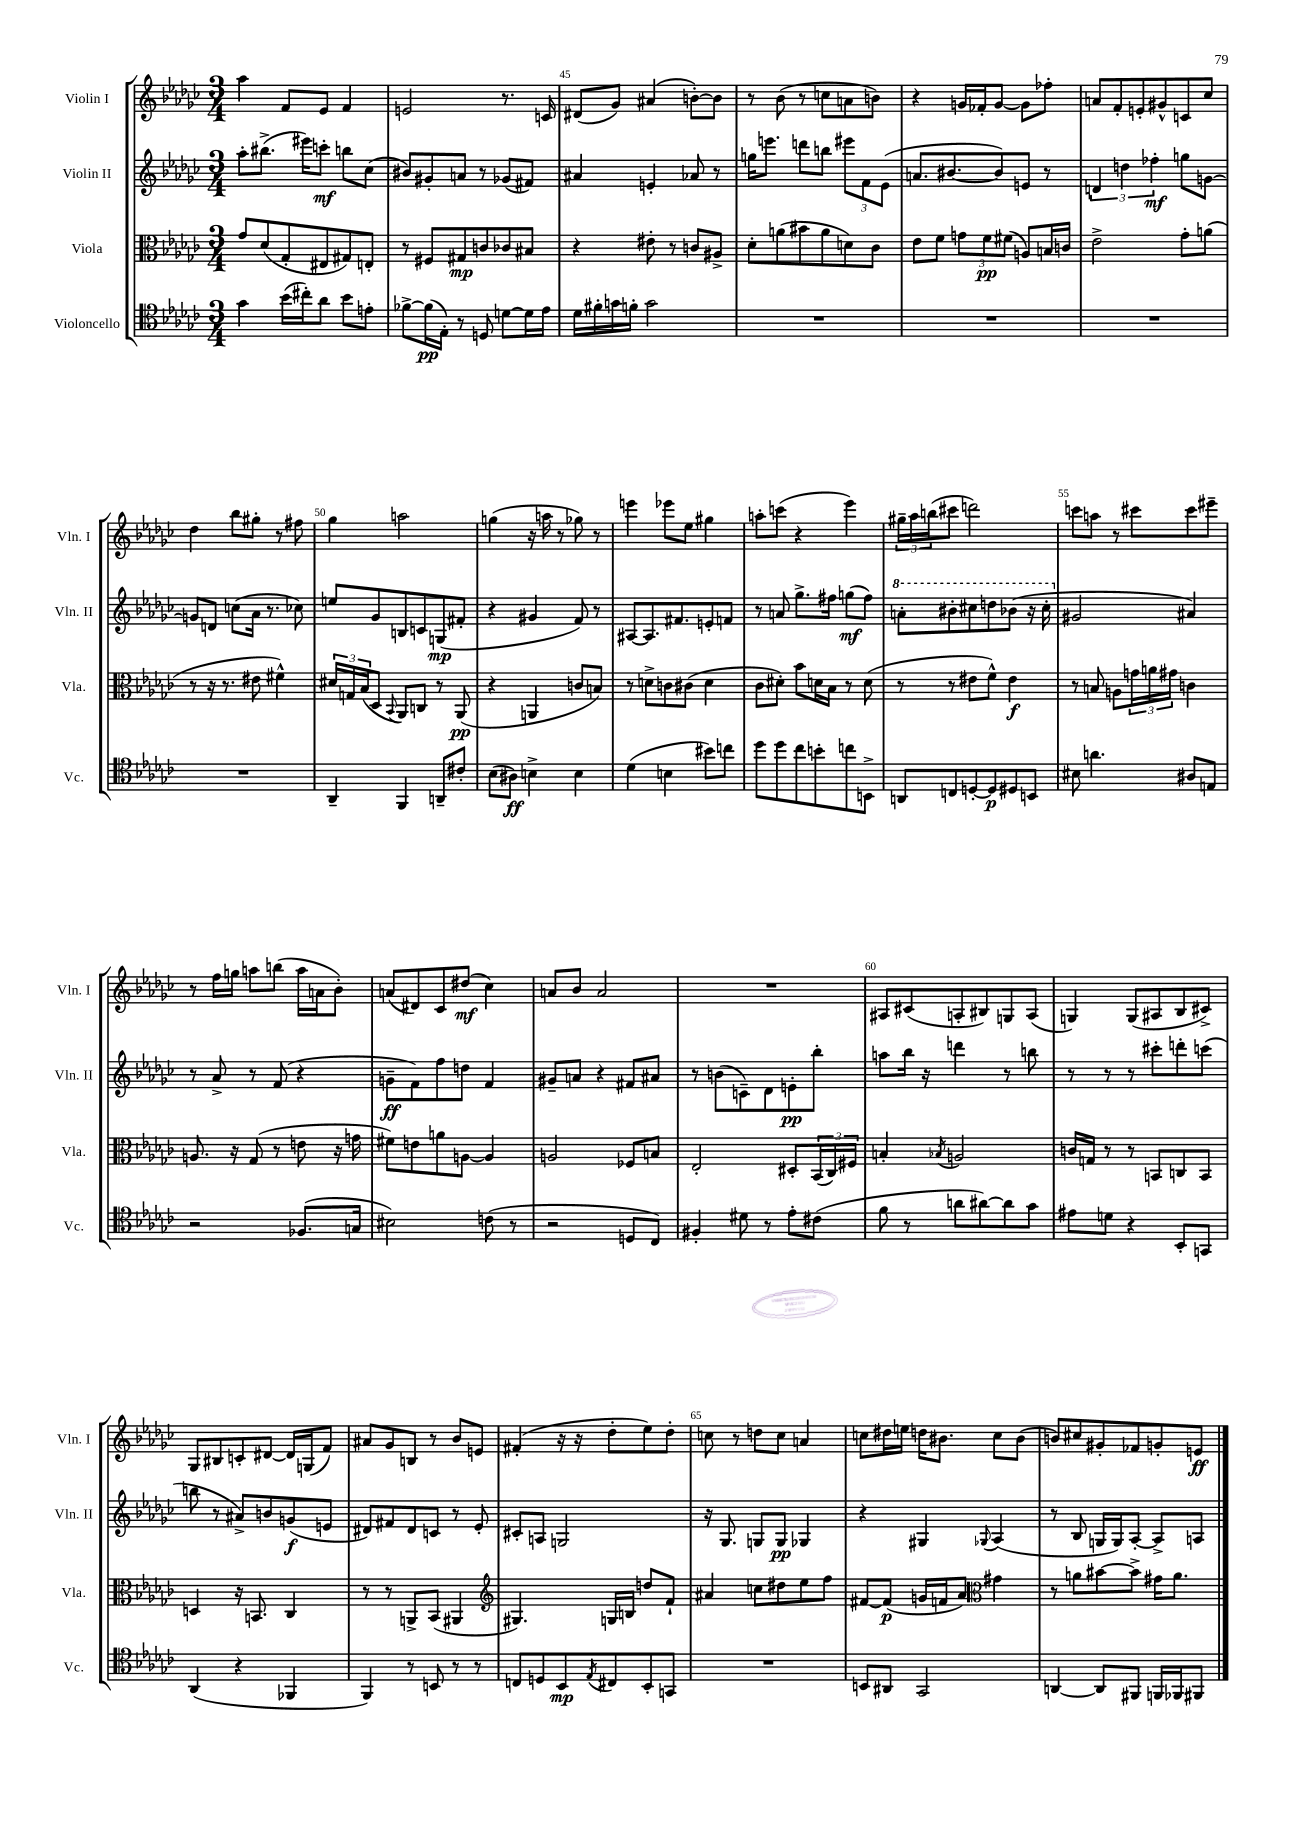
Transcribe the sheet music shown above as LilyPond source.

<<
\new StaffGroup <<
\new Staff = "s0" \with { instrumentName = "Violin I" shortInstrumentName = "Vln. I" } {
    \clef treble \key ges \major \numericTimeSignature \time 3/4
    aes''4 f'8 ees'8 f'4 |
    e'2 r8. c'16 |
    dis'8( ges'8) ais'4( b'8~-.) b'8 |
    r8 bes'8( r8 c''8 a'8 b'8) |
    r4 g'16 fes'16-. g'8~ g'8 fes''8-. |
    a'8 f'8-. e'8-. gis'8-^ c'8 ces''8 |
    des''4 bes''8 gis''8-. r8 fis''8 |
    ges''4 a''2 |
    g''4( r16 a''16 r8 ges''8) r8 |
    e'''4 ees'''8 ees''8 gis''4 |
    a''8-. c'''8( r4 ees'''4) |
    \tuplet 3/2 { gis''16-- aes''16 b''16( } cis'''8 d'''2) |
    c'''8 a''8 r8 cis'''8 cis'''8 eis'''8-- |
    r8 f''16 g''16 a''8 b''8( a''16 a'16 bes'8-.) |
    a'8( dis'8) ces'8 dis''8\mf( ces''4) |
    a'8 bes'8 a'2 |
    R2. |
    ais8 cis'8( a8-. bis8) g8 a8( |
    g4) g8( ais8 bes8 cis'8->) |
    ges8 bis8 c'8-. dis'8~ dis'16 g16( f'8) |
    ais'8 ges'8 b8 r8 bes'8 e'8 |
    fis'4-.( r16 r16 des''8-. ees''8) des''8-. |
    c''8 r8 d''8 c''8 a'4 |
    c''8 dis''16 e''16 d''16 bis'8. c''8 bis'8( |
    b'8) cis''8 gis'8-. fes'8 g'8-. e'8\ff \bar "|." |
}
\new Staff = "s1" \with { instrumentName = "Violin II" shortInstrumentName = "Vln. II" } {
    \clef treble \key ges \major \numericTimeSignature \time 3/4
    aes''8-. bis''8.->( eis'''16) c'''8-.\mf b''8 ces''8( |
    bis'8) gis'8-. a'8 r8 ges'8( fis'8) |
    ais'4 e'4-. aes'8 r8 |
    g''16 e'''8. d'''8 b''8 \tuplet 3/2 { eis'''8 f'8 ees'8( } |
    a'8. bis'8.~ bis'8) e'8 r8 |
    \tuplet 3/2 { d'4 d''4 fes''4-.\mf } g''8 g'8~ |
    g'8 d'8 c''8( aes'16 r8. ces''8) |
    e''8 ges'8 b8 c'8 g8\mp( fis'8-. |
    r4 gis'4 f'8) r8 |
    ais8~ ais8. fis'8. e'8-. f'8 |
    r8 a'8 ges''8.-> fis''16 g''8\mf( fis''8) |
    \ottava #1 a''8-. bis''8-. cis'''8 d'''8 bes''8( r16 cis'''16-. \ottava #0 |
    gis'2 ais'4) |
    r8 aes'8-> r8 f'8( r4 |
    g'8--\ff f'8) f''8 d''8 f'4 |
    gis'8-- a'8 r4 fis'8 ais'8 |
    r8 b'8( c'8--) des'8 e'8-.\pp bes''8-. |
    a''8 bes''16 r16 d'''4 r8 b''8 |
    r8 r8 r8 cis'''8-. d'''8-. c'''8( |
    b''8 r8 ais'8->) b'8 g'8\f( e'8 |
    dis'8) fis'8 dis'8 c'8 r8 ees'8-. |
    cis'8-. a8 g2 |
    r16 ges8. g8 g8\pp ges4 |
    r4 gis4 \appoggiatura { ges8 } aes4( |
    r8 bes8 g16 g16) aes8~-. aes8-> a8 \bar "|." |
}
\new Staff = "s2" \with { instrumentName = "Viola" shortInstrumentName = "Vla." } {
    \clef alto \key ges \major \numericTimeSignature \time 3/4
    ges'8 des'8( ges8-. eis8 gis8) e8-. |
    r8 fis8 gis8\mp c'8 ces'8 bis8 |
    r4 eis'8-. r8 c'8 ais8-> |
    des'8-. a'8( bis'8 a'8 d'8) ces'8 |
    ees'8 f'8 \tuplet 3/2 { g'8 f'8\pp fis'8( } a8) b16 c'16 |
    ees'2-> ges'8-. a'8( |
    r8 r16 r8. eis'8 fis'4-^) |
    \tuplet 3/2 { dis'16 g16 bes16( } des8 \appoggiatura { bes,8 } aes,8) c8 r8 aes,8\pp( |
    r4 a,4 c'8 b8) |
    r8 d'8-> c'8 cis'8( d'4 |
    ces'8 dis'8-.) bes'8 d'16 bes16 r8 d'8( |
    r8 r8 eis'8 f'8-^) eis'4\f |
    r8 b8 a8 \tuplet 3/2 { g'16 a'16 gis'16 } c'4 |
    a8. r16 ges8( r8 e'8 r16 g'16 |
    fis'8) e'8 a'8 a8~ a4 |
    a2 fes8 b8 |
    ees2-. dis8-. \tuplet 3/2 { bes,16( ces16) fis16 } |
    b4-. \acciaccatura { bes8 } a2 |
    c'16 g16 r8 r8 b,8 c8 b,8 |
    d4 r16 b,8. ces4 |
    r8 r8 a,8-> bes,8( ais,4 |
    \clef treble gis4.) g16 b16 d''8 f'8-! |
    ais'4 c''8 dis''8 ees''8 f''8 |
    fis'8~ fis'8\p( g'16 f'16 aes'8) \clef alto gis'4 |
    r8 a'8 bis'8~ bis'8-> gis'16 a'8. \bar "|." |
}
\new Staff = "s3" \with { instrumentName = "Violoncello" shortInstrumentName = "Vc." } {
    \clef tenor \key ges \major \numericTimeSignature \time 3/4
    ges'4 bes'16( cis''16-.) aes'8 bes'8 e'8-. |
    fes'8~-> fes'16\pp( ees16-.) r8 d8 d'8~ d'16 ees'16 |
    des'16 fis'16-. g'16 f'16-. g'2 |
    R2. |
    R2. |
    R2. |
    R2. |
    aes,4-- f,4 a,8-- cis'8-. |
    bes8( ais8\ff) b4-> b4 |
    des'4( b4 bis'8) c''8 |
    des''8 des''8 ces''8 b'8-. c''8 b,8-> |
    a,8 c8 d8~-. d8\p dis8 b,8 |
    bis8 a'4. ais8 e8 |
    r2 fes8.( g16 |
    bis2) c'8( r8 |
    r2 d8 ces8) |
    fis4-. dis'8 r8 ees'8-. cis'8( |
    f'8 r8 a'8 ais'8~) ais'8 ges'8 |
    eis'8 d'8 r4 bes,8-. g,8 |
    aes,4( r4 fes,4 |
    f,4) r8 b,8 r8 r8 |
    c8 d8 bes,8\mp \acciaccatura { ees8 } cis8 bes,8-. g,8 |
    R2. |
    b,8 ais,8 ges,2 |
    a,4~ a,8 fis,8 f,16 fes,16 fis,8 \bar "|." |
}
>>
>>
\layout { \context { \Score currentBarNumber = #43 \override BarNumber.break-visibility = ##(#f #t #t) barNumberVisibility = #(every-nth-bar-number-visible 5) } }
